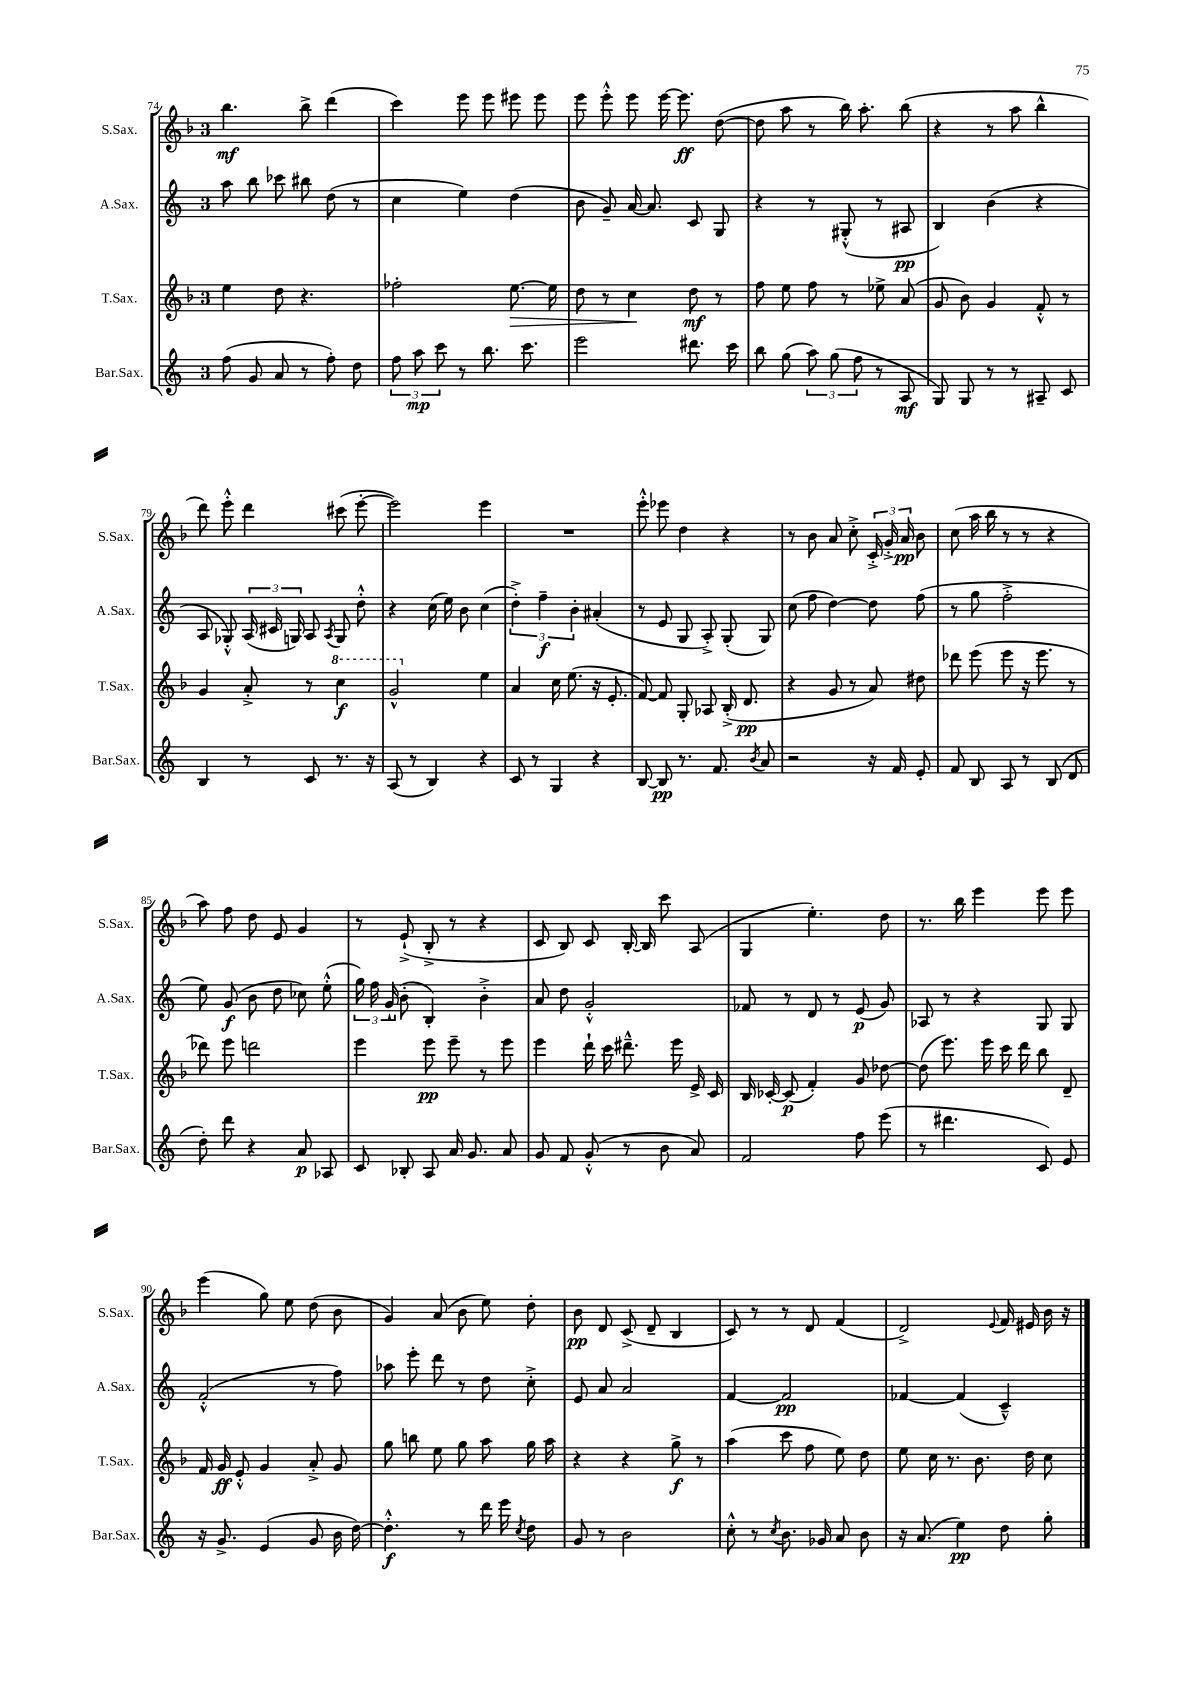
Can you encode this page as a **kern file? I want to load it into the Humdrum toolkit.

**kern	**kern	**kern	**kern
*staff4	*staff3	*staff2	*staff1
*clefG2	*clefG2	*clefG2	*clefG2
*k[]	*k[b-]	*k[]	*k[b-]
*M3/4	*M3/4	*M3/4	*M3/4
(8ff\	4ee\	8aa\	4.bb-\
8g/	.	8bb\	.
8a/	8dd\	8ccc-\	.
8r	4.r	8bb#\	8bb-^\
8ff'\)	.	(8dd\	(4ddd\
8dd\	.	8r	.
=	=	=	=
12ff\	2ff-'\	4cc\	4ccc\)
12aa\	.	.	.
12ccc\	.	.	.
8r	.	4ee\)	8eee\
8.bb\	.	.	8eee\
.	[8.ee\	(4dd\	8eee#\
8.ccc\	.	.	.
.	.	.	8eee#\
.	16ee\]	.	.
=	=	=	=
2eee\	8dd\	8b\	8eee\
.	8r	8g~/)	8eee'^^\
.	4cc\	[16a/	8eee\
.	.	8.a/]	.
.	.	.	[16eee\
.	.	.	8.eee\]
8.ddd#\	8dd\	8c/	.
.	8r	8G/	([8dd\
16ccc\	.	.	.
=	=	=	=
8bb\	8ff\	4r	8dd\]
(8gg\	8ee\	.	8aa\
12aa\)	8ff\	8r	8r
(12gg\	.	.	.
.	8r	(8G#'^^/	16bb-\)
12ff\	.	.	.
.	.	.	8.aa'\
8r	8ee-^\	8r	.
8A/	(8a/	8A#/	(8bb-\
=	=	=	=
8G/)	8g/	4B/)	4r
8G/	8b-\)	.	.
8r	4g/	(4b\	8r
8r	.	.	8aa\
8A#~/	8f'^^/	4r	4bb-^^\
8c/	8r	.	.
=	=	=	=
4B/	4g/	8A/	8ddd\)
.	.	8G-'^^/)	8eee'^^\
8r	8a'^/	(24A/	4ddd\
.	.	24c#/	.
.	.	24G/)	.
8c/	8r	8A/	.
.	.	8qA/	.
8.r	4ccc\	8G/	(8ccc#\
.	.	8dd'^^\	[8eee'\
16r	.	.	.
=	=	=	=
(8A/	2gg^^/	4r	2eee\])
8r	.	.	.
4B/)	.	(16cc\	.
.	.	16ee\)	.
.	.	8b\	.
4r	4ee\	(4cc\	4eee\
=	=	=	=
8c/	4a/	6dd'^\)	2.r
8r	.	.	.
.	.	6ff~\	.
4G/	16cc\	.	.
.	(8.ee\	.	.
.	.	6b'\	.
4r	16r	(4a#'/	.
.	8.e'/	.	.
=	=	=	=
[8B/	[8f/)	8r	8eee'^^\
8B/]	8f/]	8e/	8eee-\
8.r	8G'/	8G/	4dd\
.	8A-/	8A'^/)	.
8.f/	.	.	.
.	(16B-'^/	(8G'/	4r
.	8.d/	.	.
8qb/	.	.	.
8a/	.	8G/)	.
=	=	=	=
2r	4r	(8cc\	8r
.	.	8ff\	8b-\
.	8g/	[4dd\)	8a/
.	8r	.	8cc'^\
16r	8a/)	8dd\]	24c'^/
.	.	.	24g'^/
16f/	.	.	.
.	.	.	24a/
8e'/	8dd#\	(8ff\	8b-\
=	=	=	=
8f/	8ddd-\	8r	(8cc\
8B/	(8eee\	8gg\	16aa\
.	.	.	16bb-\
8A/	8eee\	2ff'^\	8r
8r	16r	.	8r
.	8.eee\	.	.
(8B/	.	.	4r
8d/	8r	.	.
=	=	=	=
8dd'\)	8ddd-\)	8ee\)	8aa\)
8ddd\	8eee\	(8g/	8ff\
4r	2ddd\	8b\	8dd\
.	.	8dd\	8e/
8a/	.	8cc-\)	4g/
8A-/	.	(8ee'^^\	.
=	=	=	=
8c/	4eee\	24gg\)	8r
.	.	24ff\	.
.	.	(24g`/	.
8B-'/	.	8b'\	(8e`^/
8A/	8eee\	4B'/)	8B-'^/
16a/	8eee~\	.	8r
8.g/	.	.	.
.	8r	4b'^\	4r
8a/	8eee\	.	.
=	=	=	=
8g/	4eee\	8a/	8c/
8f/	.	8dd\	8B-/)
(8g'^^/	16ddd`\	2g'^^/	8c/
.	16ccc\	.	.
8r	8.ddd#~^^\	.	[16B-'/
.	.	.	16B-/]
8b\	.	.	8ccc\
.	16eee\	.	.
8a/)	16e^/	.	(8A/
.	16c/	.	.
=	=	=	=
2f/	16B-/	8f-/	4G/
.	[16c-'/	.	.
.	(8c-/]	8r	.
.	4f'/)	8d/	4.ee'\)
.	.	8r	.
8ff\	8g/	(8e/	.
(8eee\	[8dd-\	8g/)	8dd\
=	=	=	=
8r	(8dd-\]	8A-/	8.r
4.ddd#\	8.eee\)	8r	.
.	.	.	16bb-\
.	.	4r	4eee\
.	16eee\	.	.
.	16ccc\	.	.
.	16ddd\	.	.
8c/)	8bb-\	8G/	8eee\
8e/	8d~/	8G/	8eee\
=	=	=	=
16r	16f/	(2f'^^/	(4eee\
8.g^/	16g/	.	.
.	8e'^^/	.	.
(4e/	4g/	.	8gg\)
.	.	.	8ee\
8g/	8a'^/	8r	(8dd\
16b\	8g/	8ff\)	8b-\
[16dd\)	.	.	.
=	=	=	=
4.dd'^^\]	8gg\	8aa-\	4g/)
.	8bb\	8eee'\	.
.	8ee\	8ddd\	(8a/
8r	8gg\	8r	8b-\
16ddd\	8aa\	8dd\	8ee\)
16eee\	.	.	.
8qcc/	.	.	.
8dd\	16gg\	8cc'^\	8dd'\
.	16aa\	.	.
=	=	=	=
8g/	4r	8e/	8b-\
8r	.	8a/	8d/
2b\	4r	2a/	(8c^/
.	.	.	8d~/
.	8gg^\	.	4B-/
.	8r	.	.
=	=	=	=
8cc'^^\	(4aa\	[4f/	8c/)
8r	.	.	8r
8qcc/	.	.	.
8.b\	8ccc\	2f/]	8r
.	8ff\	.	8d/
16g-/	.	.	.
8a/	8ee\)	.	(4f/
8b\	8dd\	.	.
=	=	=	=
16r	8ee\	[4f-/	2d^/)
(8.a/	.	.	.
.	16cc\	.	.
.	8.r	.	.
4ee\)	.	(4f-/]	.
.	8.b-\	.	.
.	.	.	8qqe/
8dd\	.	4c~^^/)	16f/
.	16dd\	.	16e#/
8gg'\	8cc\	.	16b-\
.	.	.	16r
==	==	==	==
*-	*-	*-	*-
